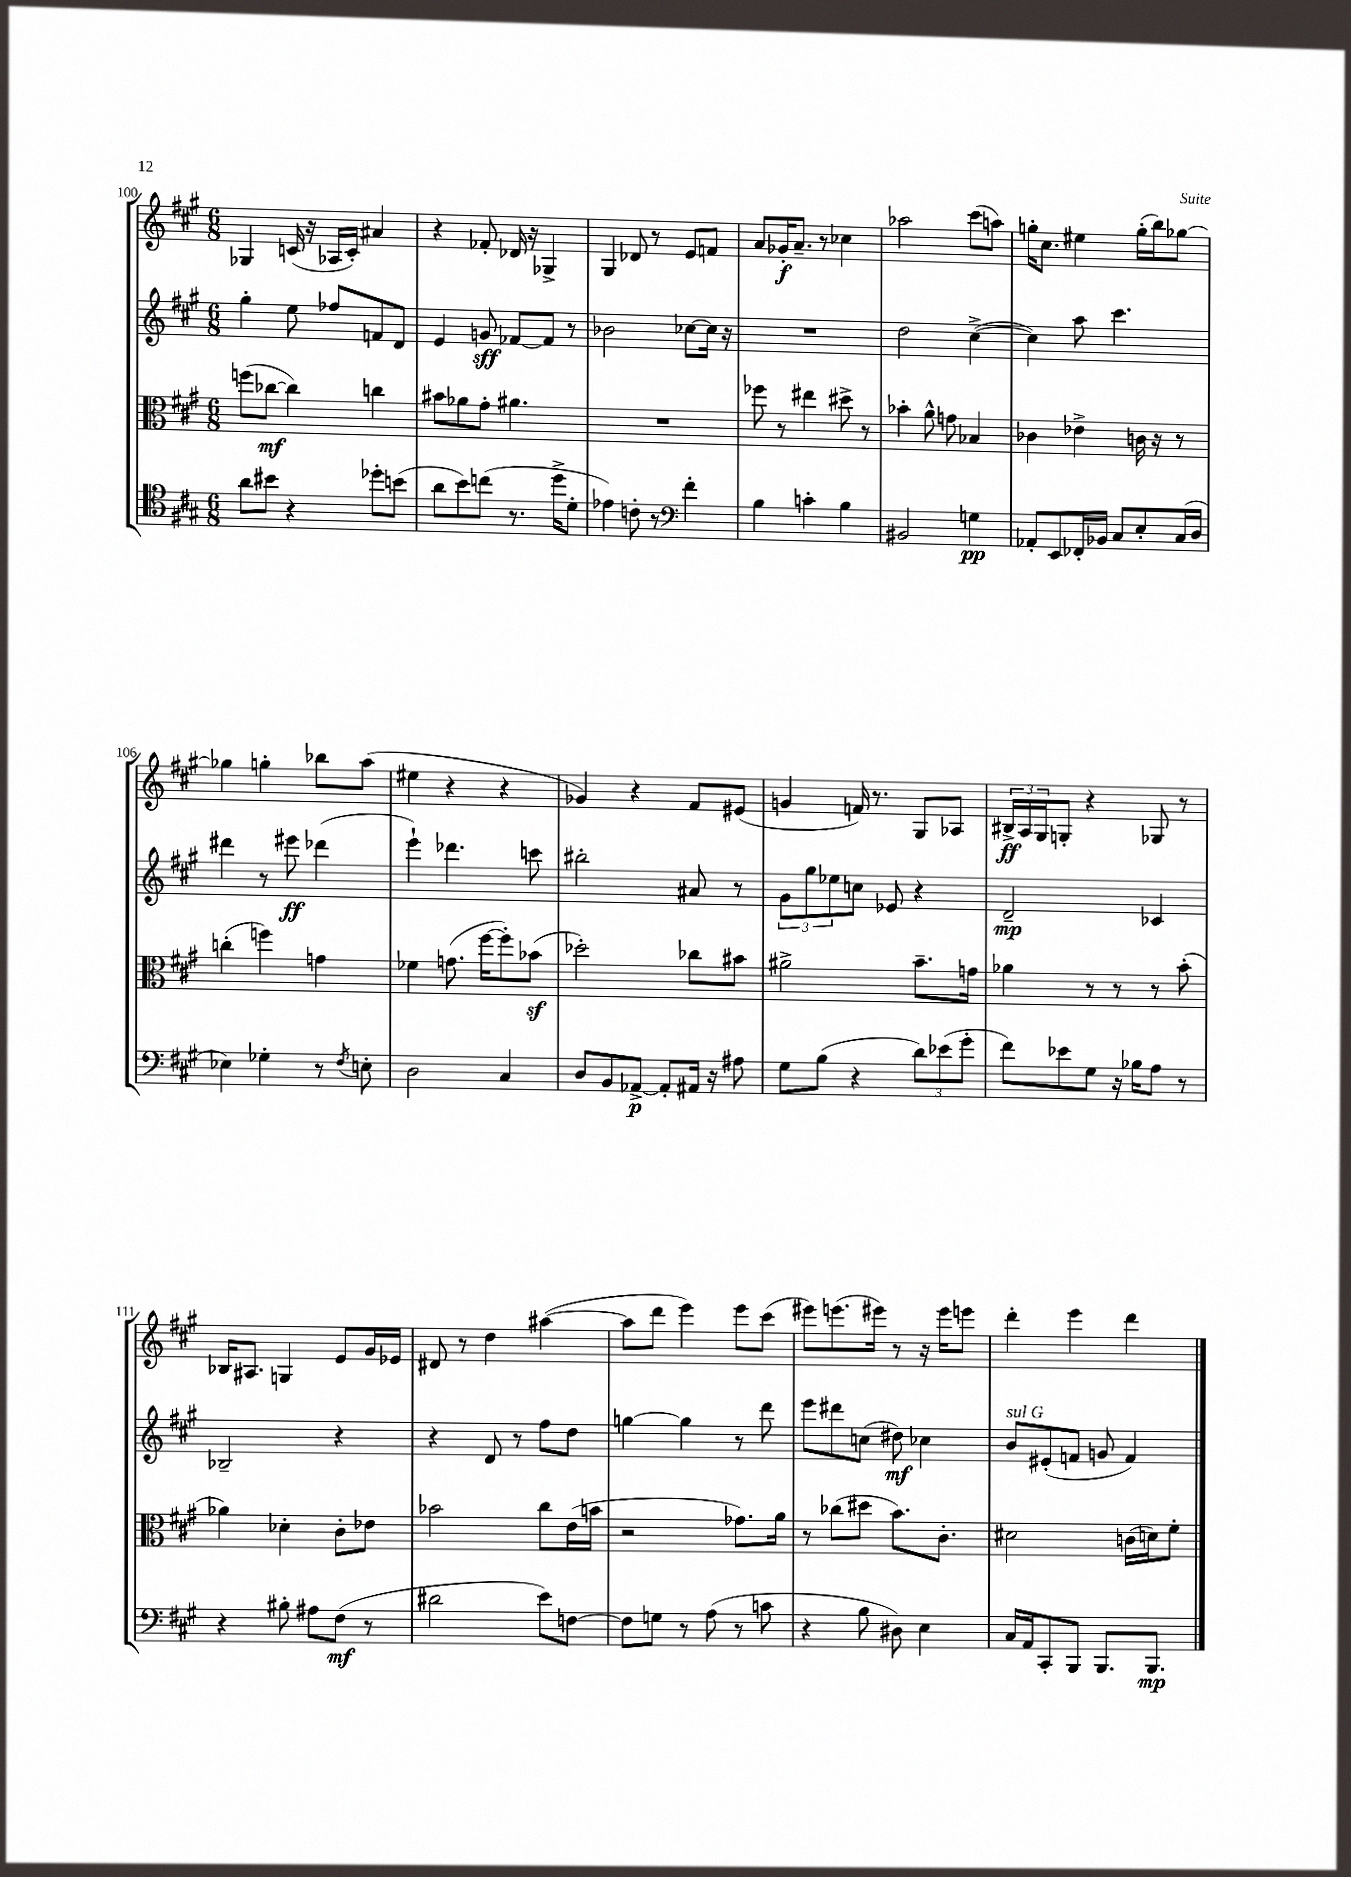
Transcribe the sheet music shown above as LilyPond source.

<<
\new StaffGroup <<
\new Staff = "s0" {
    \clef treble \key a \major \numericTimeSignature \time 6/8
    ges4 c'16( r16 aes16 c'16-.) ais'4 |
    r4 fes'8-. des'16 r16 ges4-> |
    gis4 des'8 r8 e'8 f'8 |
    a'8 ges'16-.\f a'8.-- r8 ces''4 |
    aes''2 cis'''8( a''8) |
    g''16-. cis''8. eis''4 g''16-.( b''16) ges''8~ |
    ges''4 g''4-. bes''8 a''8( |
    eis''4 r4 r4 |
    ges'4) r4 fis'8 eis'8( |
    g'4 f'16) r8. gis8 aes8 |
    \tuplet 3/2 { bis16->\ff a16 gis16 } g8-. r4 ges8 r8 |
    bes16 ais8. g4 e'8 gis'16 ees'16 |
    dis'8 r8 d''4 ais''4~( |
    ais''8 d'''8 e'''4) e'''8 cis'''8( |
    eis'''8) e'''8.( eis'''16) r8 r16 eis'''16 e'''8 |
    d'''4-. e'''4 d'''4 \bar "|." |
}
\new Staff = "s1" {
    \clef treble \key a \major \numericTimeSignature \time 6/8
    gis''4-. e''8 fes''8 f'8 d'8 |
    e'4 g'8\sff fes'8~ fes'8 r8 |
    bes'2 ces''8~ ces''16 r16 |
    R2. |
    d''2 cis''4~->( |
    cis''4) a''8 cis'''4. |
    dis'''4 r8 eis'''8\ff des'''4( |
    e'''4-!) des'''4. c'''8 |
    bis''2-. ais'8 r8 |
    \tuplet 3/2 { gis'8 gis''8 ees''8 } c''8 ees'8 r4 |
    d'2--\mp ces'4 |
    bes2-- r4 |
    r4 d'8 r8 fis''8 d''8 |
    g''4~ g''4 r8 d'''8 |
    e'''8 dis'''8 c''8( dis''8\mf) ces''4 |
    b'8^\markup { \italic "sul G" } eis'8-.( f'8 g'8 f'4) \bar "|." |
}
\new Staff = "s2" {
    \clef alto \key a \major \numericTimeSignature \time 6/8
    f''8( ces''8~\mf ces''4) c''4 |
    bis'8 aes'8 gis'8-. ais'4. |
    R2. |
    fes''8 r8 eis''4 dis''8-> r8 |
    bes'4-. a'8-^ g'8 bes4 |
    ces'4 ees'4-> c'16 r16 r8 |
    c''4-.( f''4) g'4 |
    fes'4 g'8.( fis''16~ fis''8-.) bes'8\sf( |
    des''2-.) ces''8 bis'8 |
    ais'2-> b'8.-- g'16 |
    aes'4 r8 r8 r8 b'8-.( |
    aes'4) des'4-. cis'8-. ees'8 |
    bes'2 cis''8 e'16( b'16 |
    r2 ges'8.) a'16 |
    r8 ces''8( dis''8 b'8.) cis'8.-. |
    dis'2 c'16( d'16) fis'8-. \bar "|." |
}
\new Staff = "s3" {
    \clef tenor \key a \major \numericTimeSignature \time 6/8
    a'8 bis'8 r4 des''8-. b'8( |
    a'8 b'8) c''8( r8. d''16-> d'8-. |
    ees'4) c'8-. r8 \clef bass fis'4-. |
    b4 c'4-. b4 |
    bis,2 g4\pp |
    aes,8-. e,8 fes,16-. bes,16 cis8 e8-. cis16( d16 |
    ees4) ges4-. r8 \acciaccatura { fis8 } e8-. |
    d2 cis4 |
    d8 b,8 aes,8~->\p aes,8-. ais,16 r16 ais8 |
    gis8 b8( r4 \tuplet 3/2 { d'8) ees'8( gis'8-. } |
    fis'8) ees'8 gis8 r16 bes16 a8 r8 |
    r4 bis8-. ais8 fis8\mf( r8 |
    dis'2 e'8) f8~ |
    f8 g8 r8 a8( r8 c'8 |
    r4 b8 dis8) e4 |
    cis16 a,16 cis,8-. b,,8 b,,8. b,,8.\mp \bar "|." |
}
>>
>>
\layout { \context { \Score currentBarNumber = #100 } }
